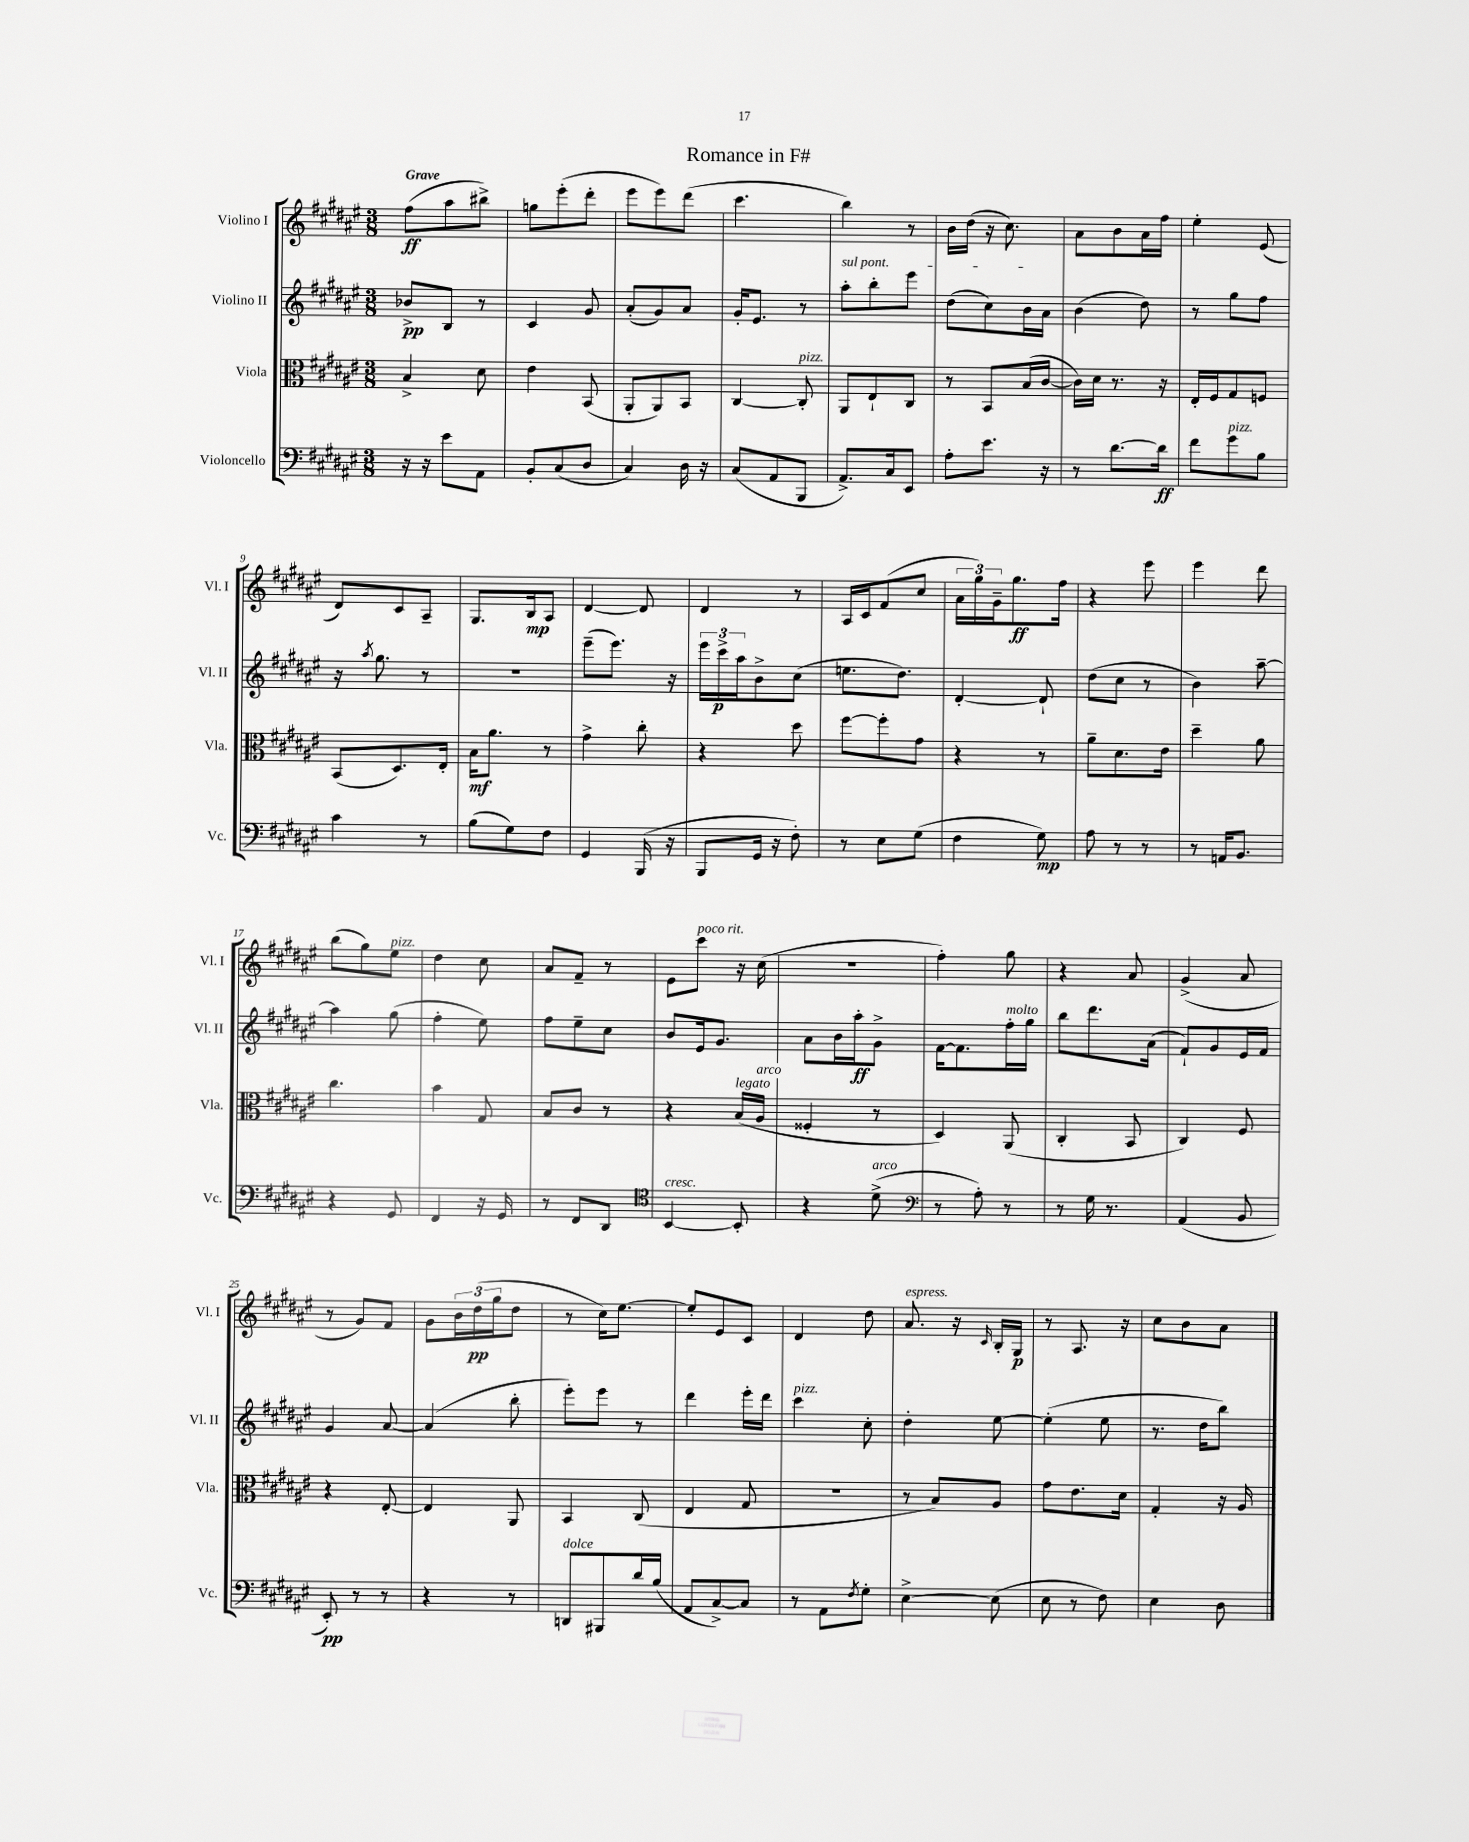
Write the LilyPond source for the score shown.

\header { title = "Romance in F#" }
<<
\new StaffGroup <<
\new Staff = "s0" \with { instrumentName = "Violino I" shortInstrumentName = "Vl. I" } {
    \clef treble \key fis \major \numericTimeSignature \time 3/8 \tempo "Grave"
    fis''8\ff( ais''8 bis''8->) |
    g''8 eis'''8-.( dis'''8-. |
    eis'''8 eis'''8) dis'''8( |
    cis'''4. |
    b''4) r8 |
    b'16 dis''16( r16 cis''8.) |
    ais'8 b'8 ais'16 fis''16 |
    eis''4-. eis'8( |
    dis'8) cis'8 ais8-- |
    gis8. b16\mp ais8 |
    dis'4~ dis'8 |
    dis'4 r8 |
    ais16 cis'16 fis'8( cis''8 |
    \tuplet 3/2 { ais'16 gis''16) gis'16-- } gis''8.\ff fis''16 |
    r4 eis'''8 |
    eis'''4 dis'''8 |
    b''8( gis''8) eis''8^\markup { \italic "pizz." } |
    dis''4 cis''8 |
    ais'8 fis'8-- r8 |
    eis'8 cis'''8^\markup { \italic "poco rit." } r16 cis''16( |
    R4. |
    fis''4-.) gis''8 |
    r4 ais'8 |
    gis'4->( ais'8 |
    r8 gis'8) fis'8 |
    gis'8 \tuplet 3/2 { b'16 dis''16\pp( gis''16 } dis''8 |
    r8 cis''16) eis''8.~ |
    eis''8-. eis'8 cis'8 |
    dis'4 dis''8 |
    ais'8.^\markup { \italic "espress." } r16 \grace { cis'16 } b16-. gis16\p |
    r8 ais8. r16 |
    cis''8 b'8 ais'8 \bar "|." |
}
\new Staff = "s1" \with { instrumentName = "Violino II" shortInstrumentName = "Vl. II" } {
    \clef treble \key fis \major \numericTimeSignature \time 3/8
    bes'8->\pp b8 r8 |
    cis'4 gis'8 |
    ais'8-.( gis'8) ais'8 |
    gis'16-. eis'8. r8 |
    \once \override TextSpanner.bound-details.left.text = \markup { \italic "sul pont." } ais''8-.\startTextSpan b''8-. eis'''8 |
    dis''8( cis''8) b'16 ais'16\stopTextSpan |
    b'4( dis''8) |
    r8 gis''8 fis''8 |
    r16 \acciaccatura { ais''8 } gis''8. r8 |
    R4. |
    eis'''8--( eis'''8.) r16 |
    \tuplet 3/2 { eis'''16 cis'''16->\p ais''16 } b'8-> cis''8( |
    e''8. dis''8.) |
    dis'4~-. dis'8-! |
    dis''8( cis''8 r8 |
    b'4) ais''8~-- |
    ais''4 gis''8( |
    fis''4-. eis''8) |
    fis''8 eis''8-- cis''8 |
    b'8 eis'16 gis'8. |
    ais'8 b'16 ais''16-.\ff gis'8-> |
    fis'16~ fis'8. fis''16-.^\markup { \italic "molto" } gis''16 |
    b''8 dis'''8. ais'16( |
    fis'8-!) gis'8 eis'16 fis'16 |
    gis'4 ais'8~ |
    ais'4( b''8-. |
    eis'''8-.) eis'''8 r8 |
    dis'''4 eis'''16-. dis'''16 |
    cis'''4^\markup { \italic "pizz." } cis''8-. |
    dis''4-. eis''8~ |
    eis''4-.( eis''8 |
    r8. dis''16 b''8) \bar "|." |
}
\new Staff = "s2" \with { instrumentName = "Viola" shortInstrumentName = "Vla." } {
    \clef alto \key fis \major \numericTimeSignature \time 3/8
    b4-> dis'8 |
    eis'4 b,8( |
    ais,8-. ais,8) b,8 |
    cis4~ cis8-.^\markup { \italic "pizz." } |
    ais,8 eis8-! cis8 |
    r8 b,8 b16( cis'16~ |
    cis'16) dis'16 r8. r16 |
    eis16-. fis16 gis8 f8 |
    b,8( dis8.) eis16-. |
    b16\mf ais'8. r8 |
    gis'4-> cis''8-. |
    r4 dis''8 |
    fis''8~ fis''8-. gis'8 |
    r4 r8 |
    ais'8-- dis'8. eis'16 |
    dis''4-- ais'8 |
    cis''4. |
    b'4 gis8 |
    b8 cis'8 r8 |
    r4 b16^\markup { \italic "legato" }( ais16^\markup { \italic "arco" } |
    fisis4-. r8 |
    dis4) ais,8( |
    cis4-. b,8 |
    cis4) fis8 |
    r4 eis8~-. |
    eis4 ais,8 |
    b,4 cis8( |
    eis4 gis8 |
    R4. |
    r8 b8) ais8 |
    gis'8 eis'8. dis'16 |
    gis4-. r16 ais16 \bar "|." |
}
\new Staff = "s3" \with { instrumentName = "Violoncello" shortInstrumentName = "Vc." } {
    \clef bass \key fis \major \numericTimeSignature \time 3/8
    r16 r16 eis'8 ais,8 |
    b,8-. cis8( dis8 |
    cis4) dis16 r16 |
    cis8( ais,8 b,,8 |
    ais,8.->) cis16 eis,8 |
    ais8-. eis'8. r16 |
    r8 dis'8.~ dis'16\ff |
    fis'8 gis'8^\markup { \italic "pizz." } b8 |
    cis'4 r8 |
    b8( gis8) fis8 |
    gis,4 b,,16( r16 |
    b,,8 gis,16 r16 fis8-.) |
    r8 eis8 gis8( |
    fis4 gis8\mp) |
    ais8 r8 r8 |
    r8 a,16 b,8. |
    r4 gis,8 |
    fis,4 r16 gis,16 |
    r8 fis,8 dis,8 |
    \clef tenor b,4~^\markup { \italic "cresc." } b,8-. |
    r4 dis'8->^\markup { \italic "arco" }( |
    \clef bass r8 ais8-.) r8 |
    r8 gis16 r8. |
    ais,4( b,8 |
    eis,8-.\pp) r8 r8 |
    r4 r8 |
    d,8^\markup { \italic "dolce" } bis,,8 dis'16 b16( |
    ais,8 cis8~->) cis8 |
    r8 ais,8 \acciaccatura { fis8 } gis8-. |
    eis4~-> eis8( |
    eis8 r8 fis8) |
    eis4 dis8 \bar "|." |
}
>>
>>
